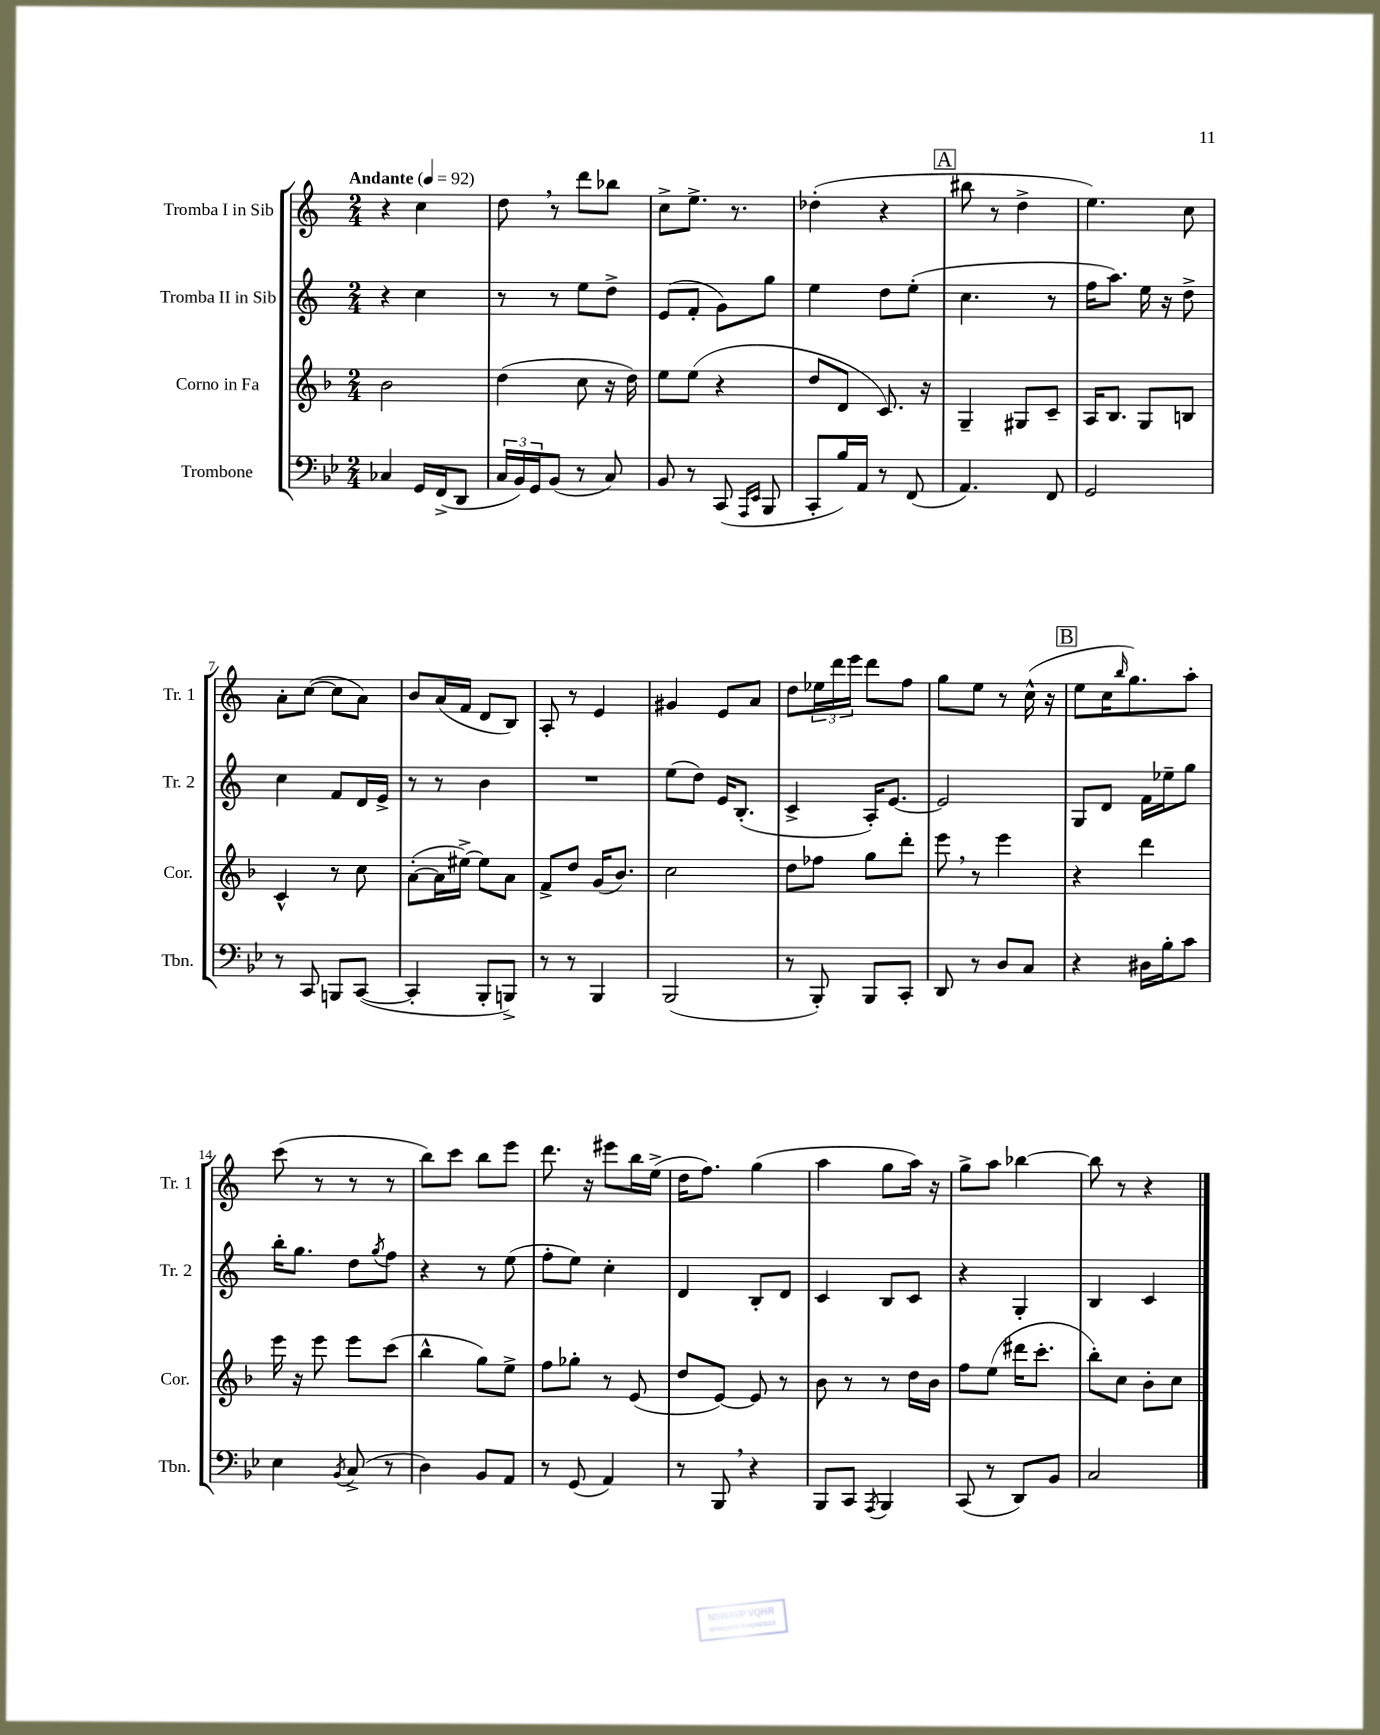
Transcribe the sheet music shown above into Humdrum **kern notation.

**kern	**kern	**kern	**kern
*staff4	*staff3	*staff2	*staff1
*clefF4	*clefG2	*clefG2	*clefG2
*k[b-e-]	*k[b-]	*k[]	*k[]
*M2/4	*M2/4	*M2/4	*M2/4
*MM92	*MM92	*MM92	*MM92
4C-	2b-	4r	4r
16GG	.	4cc	4cc
(16FF^	.	.	.
8DD	.	.	.
=	=	=	=
24C	(4dd	8r	8dd
24BB-)	.	.	.
24GG	.	.	.
(8BB-	.	8r	8r
8r	8cc	8ee	8ddd
8C)	16r	8dd^	8bb-
.	16dd)	.	.
=	=	=	=
8BB-	8ee	(8e	8cc^
8r	(8ee	8f'	8.ee^
(8CC	4r	8g)	.
.	.	.	8.r
16qqAAA	.	.	.
16qqEE-	.	.	.
8BBB-	.	8gg	.
=	=	=	=
8CC'	8dd	4ee	(4dd-'
16B-)	8d	.	.
16AA	.	.	.
8r	8.c)	8dd	4r
(8FF	.	(8ee'	.
.	16r	.	.
=	=	=	=
4.AA)	4G~	4.cc	8bb#
.	.	.	8r
.	8G#	.	4dd^
8FF	8c~	8r	.
=	=	=	=
2GG	16A	16ff	4.ee)
.	8.B-	8.aa)	.
.	8G	16ee	.
.	.	16r	.
.	8B	8dd^	8cc
=	=	=	=
8r	4c^^	4cc	8a'
8CC	.	.	([8cc
8BBB	8r	8f	8cc]
([8CC	8cc	16d	8a)
.	.	16e^	.
=	=	=	=
4CC']	([8a'	8r	8b
.	16a]	8r	(16a
.	[16ee#^)	.	16f
8BBB-'	8ee#]	4b	8d
8BBB^)	8a	.	8B)
=	=	=	=
8r	8f^	2r	8A'
8r	8dd	.	8r
4BBB-	(16g	.	4e
.	8.b-)	.	.
=	=	=	=
(2BBB-	2cc	(8ee	4g#
.	.	8dd)	.
.	.	16e	8e
.	.	(8.B'	.
.	.	.	8a
=	=	=	=
8r	8dd	4c^	8dd
8BBB-')	8ff-	.	24ee-
.	.	.	24ddd
.	.	.	24eee
8BBB-	8gg	16A')	8ddd
.	.	[8.e	.
8CC'	8ddd'	.	8ff
=	=	=	=
8DD	8eee	2e]	8gg
8r	8r	.	8ee
8D	4eee	.	8r
8C	.	.	(16cc^^
.	.	.	16r
=	=	=	=
4r	4r	8G	8ee
.	.	8d	16cc
.	.	.	16qqbb
.	.	.	8.gg)
16D#	4ddd	16f	.
16B-'	.	16ee-~	.
8c	.	8gg	8aa'
=	=	=	=
4E-	16eee	16bb'	(8ccc
.	16r	8.gg	.
.	8eee	.	8r
8qBB-	.	.	.
(8C^	8eee	8dd	8r
.	.	8qgg	.
8r	(8ccc	8ff	8r
=	=	=	=
4D)	4bb-^^	4r	8bb)
.	.	.	8ccc
8BB-	8gg)	8r	8bb
8AA	8ee^	(8ee	8eee
=	=	=	=
8r	8ff	8ff'	8.ddd
(8GG	8gg-'	8ee)	.
.	.	.	16r
4AA)	8r	4cc'	8eee#
.	(8e	.	16bb
.	.	.	(16ee^
=	=	=	=
8r	8dd	4d	16dd
.	.	.	8.ff)
8BBB-	[8e)	.	.
4r	8e]	8B'	(4gg
.	8r	8d	.
=	=	=	=
8BBB-	8b-	4c	4aa
8CC	8r	.	.
8qAAA	.	.	.
4BBB-	8r	8B	8gg
.	16dd	8c	16aa)
.	16b-	.	16r
=	=	=	=
(8CC	8ff	4r	8gg^
8r	(8ee	.	8aa
8DD)	16ddd#	4G'	[4bb-
.	8.ccc'	.	.
8BB-	.	.	.
=	=	=	=
2C	8bb-')	4B	8bb-]
.	8cc	.	8r
.	8b-'	4c	4r
.	8cc	.	.
==	==	==	==
*-	*-	*-	*-
